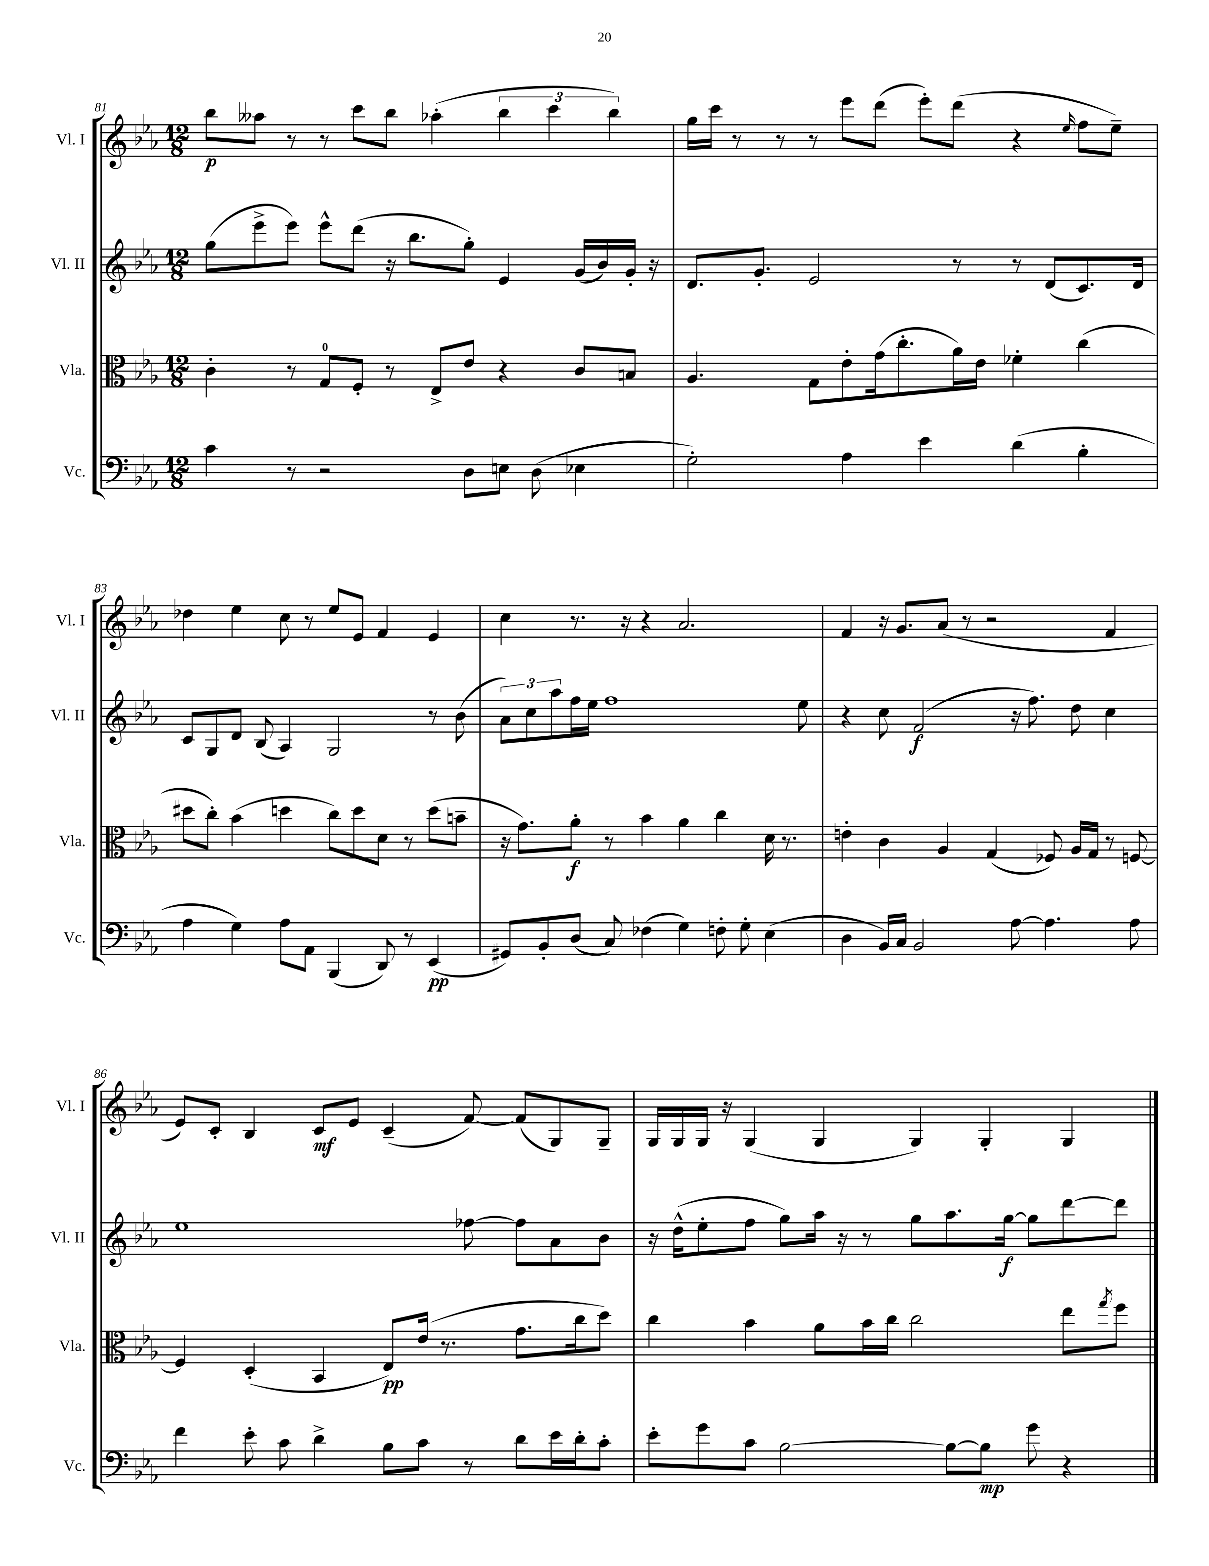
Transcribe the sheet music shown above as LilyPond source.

<<
\new StaffGroup <<
\new Staff = "s0" \with { instrumentName = "Vl. I" shortInstrumentName = "Vl. I" } {
    \clef treble \key ees \major \numericTimeSignature \time 12/8
    bes''8\p aeses''8 r8 r8 c'''8 bes''8 aes''4-.( \tuplet 3/2 { bes''4 c'''4 bes''4) } |
    g''16 c'''16 r8 r8 r8 ees'''8 d'''8( ees'''8-.) d'''8( r4 \grace { ees''16 } f''8 ees''8--) |
    des''4 ees''4 c''8 r8 ees''8 ees'8 f'4 ees'4 |
    c''4 r8. r16 r4 aes'2. |
    f'4 r16 g'8. aes'8( r8 r2 f'4 |
    ees'8) c'8-. bes4 c'8\mf ees'8 c'4--( f'8~) f'8( g8) g8-- |
    g16 g16 g16 r16 g4( g4 g4) g4-. g4 \bar "|." |
}
\new Staff = "s1" \with { instrumentName = "Vl. II" shortInstrumentName = "Vl. II" } {
    \clef treble \key ees \major \numericTimeSignature \time 12/8
    g''8( ees'''8-> ees'''8) ees'''8-^ d'''8( r16 bes''8. g''8-.) ees'4 g'16( bes'16) g'16-. r16 |
    d'8. g'8.-. ees'2 r8 r8 d'8( c'8.) d'16 |
    c'8 g8 d'8 bes8( aes4) g2 r8 bes'8( |
    \tuplet 3/2 { aes'8) c''8 aes''8 } f''16 ees''16 f''1 ees''8 |
    r4 c''8 f'2\f( r16 f''8.) d''8 c''4 |
    ees''1 fes''8~ fes''8 aes'8 bes'8 |
    r16 d''16-^( ees''8-. f''8 g''8) aes''16 r16 r8 g''8 aes''8. g''16~\f g''8 d'''8~ d'''8 \bar "|." |
}
\new Staff = "s2" \with { instrumentName = "Vla." shortInstrumentName = "Vla." } {
    \clef alto \key ees \major \numericTimeSignature \time 12/8
    c'4-. r8 g8-0 f8-. r8 ees8-> ees'8 r4 c'8 b8 |
    aes4. g8 ees'8-. g'16( c''8.-. aes'16) ees'16 fes'4-. c''4( |
    dis''8 c''8-.) bes'4( d''4 c''8) d''8 d'8 r8 d''8( b'8-- |
    r16 g'8.) aes'8-.\f r8 bes'4 aes'4 c''4 d'16 r8. |
    e'4-. c'4 aes4 g4( fes8) aes16 g16 r8 f8~ |
    f4 d4-.( bes,4 ees8\pp) ees'16( r8. g'8. c''16 d''8) |
    c''4 bes'4 aes'8 bes'16 c''16 c''2 ees''8 \acciaccatura { g''8 } f''8 \bar "|." |
}
\new Staff = "s3" \with { instrumentName = "Vc." shortInstrumentName = "Vc." } {
    \clef bass \key ees \major \numericTimeSignature \time 12/8
    c'4 r8 r2 d8 e8 d8( ees4 |
    g2-.) aes4 ees'4 d'4( bes4-. |
    aes4 g4) aes8 aes,8 bes,,4( d,8) r8 ees,4\pp( |
    gis,8) bes,8-. d8( c8) fes4( g4) f8-. g8-. ees4( |
    d4 bes,16) c16 bes,2 aes8~ aes4. aes8 |
    f'4 ees'8-. c'8 d'4-> bes8 c'8 r8 d'8 ees'16 d'16-. c'8-. |
    ees'8-. g'8 c'8 bes2~ bes8~ bes8\mp g'8 r4 \bar "|." |
}
>>
>>
\layout { \context { \Score currentBarNumber = #81 } }
